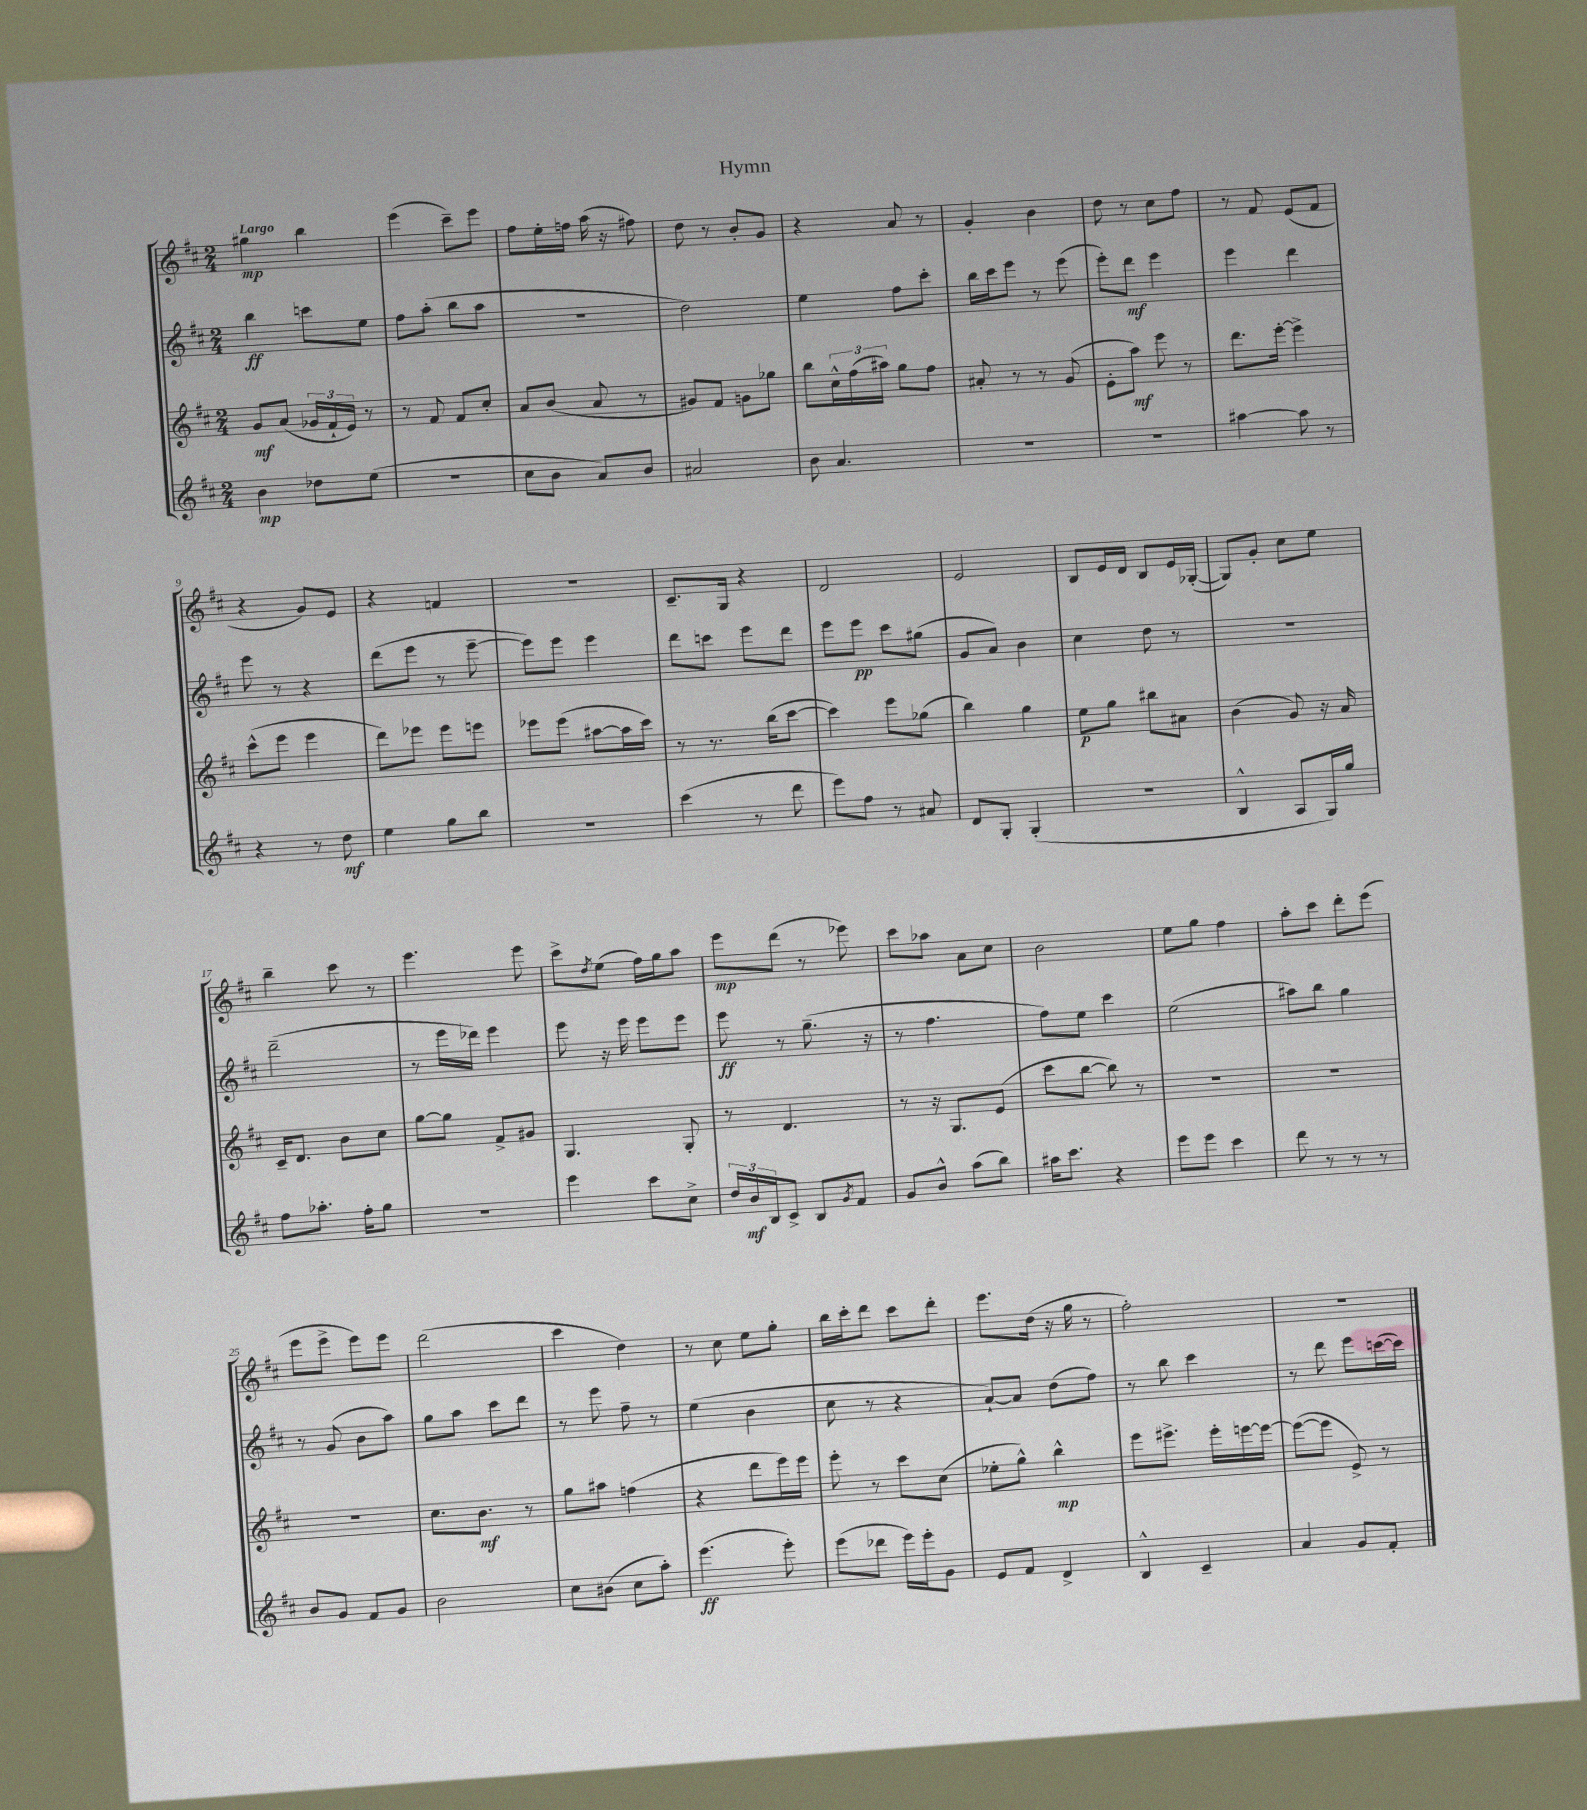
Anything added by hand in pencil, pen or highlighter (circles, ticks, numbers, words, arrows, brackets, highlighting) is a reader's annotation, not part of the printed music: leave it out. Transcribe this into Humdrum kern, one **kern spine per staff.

**kern	**kern	**kern	**kern
*staff4	*staff3	*staff2	*staff1
*clefG2	*clefG2	*clefG2	*clefG2
*k[f#c#]	*k[f#c#]	*k[f#c#]	*k[f#c#]
*M2/4	*M2/4	*M2/4	*M2/4
4b	8g	4bb	4gg#
.	(8a	.	.
8dd-	24g-	8ccc	4bb
.	24f#`	.	.
.	24e)	.	.
(8ee	8r	8ee	.
=	=	=	=
2r	8r	8ff#	(4eee
.	8f#	(8aa'	.
.	8f#	8bb	8ccc#~)
.	8cc#'	8aa	8eee
=	=	=	=
8cc#	8a	2r	8ff#
8b	(8b	.	16ee'
.	.	.	16ff
8a)	8a	.	(16aa
.	.	.	16r
8b	8r	.	8ff#)
=	=	=	=
2a#	8g#)	2dd)	8dd
.	8f#	.	8r
.	8g	.	8b'
.	8gg-	.	8g
=	=	=	=
8b	8bb	4ee	4r
4.a	24cc#^^	.	.
.	(24ff#	.	.
.	24aa#)	.	.
.	8gg	8ff#	8a
.	8ff#	8ccc#'	8r
=	=	=	=
2r	8a#'	16bb	4g'
.	.	16ccc#	.
.	8r	8eee	.
.	8r	8r	4b
.	(8g	(8eee	.
=	=	=	=
2r	8e'	8eee')	8dd
.	8aa)	8ddd	8r
.	8eee	4eee	8cc#
.	8r	.	8ff#
=	=	=	=
[4aa#	8.ddd	4eee	8r
.	.	.	8f#
.	[16eee'	.	.
8aa#]	4eee^]	4ddd	(8e
8r	.	.	8f#
=	=	=	=
4r	(8ccc#^^	8eee	4r
.	8eee	8r	.
8r	4eee	4r	8g)
8dd	.	.	8e
=	=	=	=
4ee	8ddd)	(8ddd	4r
.	8eee-	8eee	.
8gg	8eee-	8r	4f
8bb	8eee	[8eee~	.
=	=	=	=
2r	8eee-	8eee])	2r
.	(8eee-	8eee	.
.	[8aa#	4eee	.
.	16aa#]	.	.
.	16ccc#)	.	.
=	=	=	=
(4ccc#	8r	8ddd	8.c#~
.	8.r	8ccc	.
.	.	.	16G
8r	.	8eee	4r
.	(16bb	.	.
8ddd	[8ccc#	8ddd	.
=	=	=	=
8eee)	4ccc#])	8eee	2d
8ff#	.	8eee	.
8r	8eee	8ccc#	.
8a#	(8gg-	(8gg#	.
=	=	=	=
8d	4bb)	8g	2e
8G'	.	8a)	.
(4G'	4gg	4b	.
=	=	=	=
2r	8ee	4cc#	8B
.	8gg	.	16e
.	.	.	16d
.	8bb#	8dd	8B
.	8a#	8r	16e
.	.	.	([16G-'
=	=	=	=
4B^^	(4b	2r	8G-])
.	.	.	8g'
8A	8g)	.	8cc#
16G)	16r	.	8ee
16gg	16a	.	.
=	=	=	=
8ff#	16c#~	(2ddd~	4bb~
.	8.d	.	.
8.aa-'	.	.	.
.	8b	.	8ccc#
16ff#'	.	.	.
8gg	8cc#	.	8r
=	=	=	=
2r	[8gg	8r	4.eee
.	8gg]	16eee	.
.	.	16ddd-)	.
.	8f#^	4eee	.
.	8g#	.	8eee
=	=	=	=
4eee	4.G	8eee	8ccc#^
.	.	.	8qdd
.	.	16r	(8ee
.	.	16eee	.
8ccc#	.	8eee	16ff#)
.	.	.	16gg
8cc#^	8G'	8eee	8aa
=	=	=	=
24dd	8r	8eee	8eee
24b	.	.	.
24B	.	.	.
8c#^	4.d	8r	(8ddd
8B	.	(8.gg~	8r
8qg	.	.	.
8f#	.	.	8eee-)
.	.	16r	.
=	=	=	=
8g	8r	8r	8ccc#
8b^^	16r	4.ff#	8aa-
.	8.G	.	.
(8aa	.	.	8a
8bb)	(8e	.	8cc#
=	=	=	=
16aa#	8ccc#	8ff#)	2b
8.ccc#	.	.	.
.	[8bb	8ee	.
4r	8bb])	4ccc#	.
.	8r	.	.
=	=	=	=
8eee	2r	(2ee	8ee
8eee	.	.	8gg
4ccc#	.	.	4ff#
=	=	=	=
8ddd	2r	8aa#)	8aa'
8r	.	8bb	8ccc#
8r	.	4gg	8ddd'
8r	.	.	(8eee
=	=	=	=
8b	2r	8r	8eee
8g	.	(8g	8eee^
8f#	.	8b	8eee)
8g	.	8aa)	8eee
=	=	=	=
2b	8.cc#	8gg	(2ddd
.	.	8aa	.
.	8.b	.	.
.	.	8ccc#	.
.	8r	8ddd	.
=	=	=	=
8cc#	8gg	8r	4ccc#
(8b#	8aa#	8eee	.
8cc#	(4ff	8ff#~	4dd)
8aa')	.	8r	.
=	=	=	=
(4.eee	4r	(4ee	8r
.	.	.	8cc#
.	8ddd	4b	8ee
8eee')	16eee)	.	8gg'
.	16eee	.	.
=	=	=	=
(8eee	8eee'	8cc#	16bb
.	.	.	16ccc#'
8ddd-	8r	8r	8ddd
16eee)	8ccc#	4r	8ccc#
16eee'	.	.	.
8g	(8cc#	.	8ddd'
=	=	=	=
8e	8ee-'	[8a`)	8.eee
8f#	8gg^^)	8a]	.
.	.	.	(16dd
4d^	4bb^^	(8dd	16r
.	.	.	16gg
.	.	8ff#)	8r
=	=	=	=
4B^^	8eee	8r	2ff#')
.	8.eee#^	8bb	.
4c#~	.	4ccc#	.
.	16eee#'	.	.
.	[16eee	.	.
.	16eee_	.	.
=	=	=	=
4a	(8eee_	8r	2r
.	8eee]	8ddd	.
8g	8e^)	8eee	.
8f#'	8r	([16ccc	.
.	.	16ccc])	.
==	==	==	==
*-	*-	*-	*-
